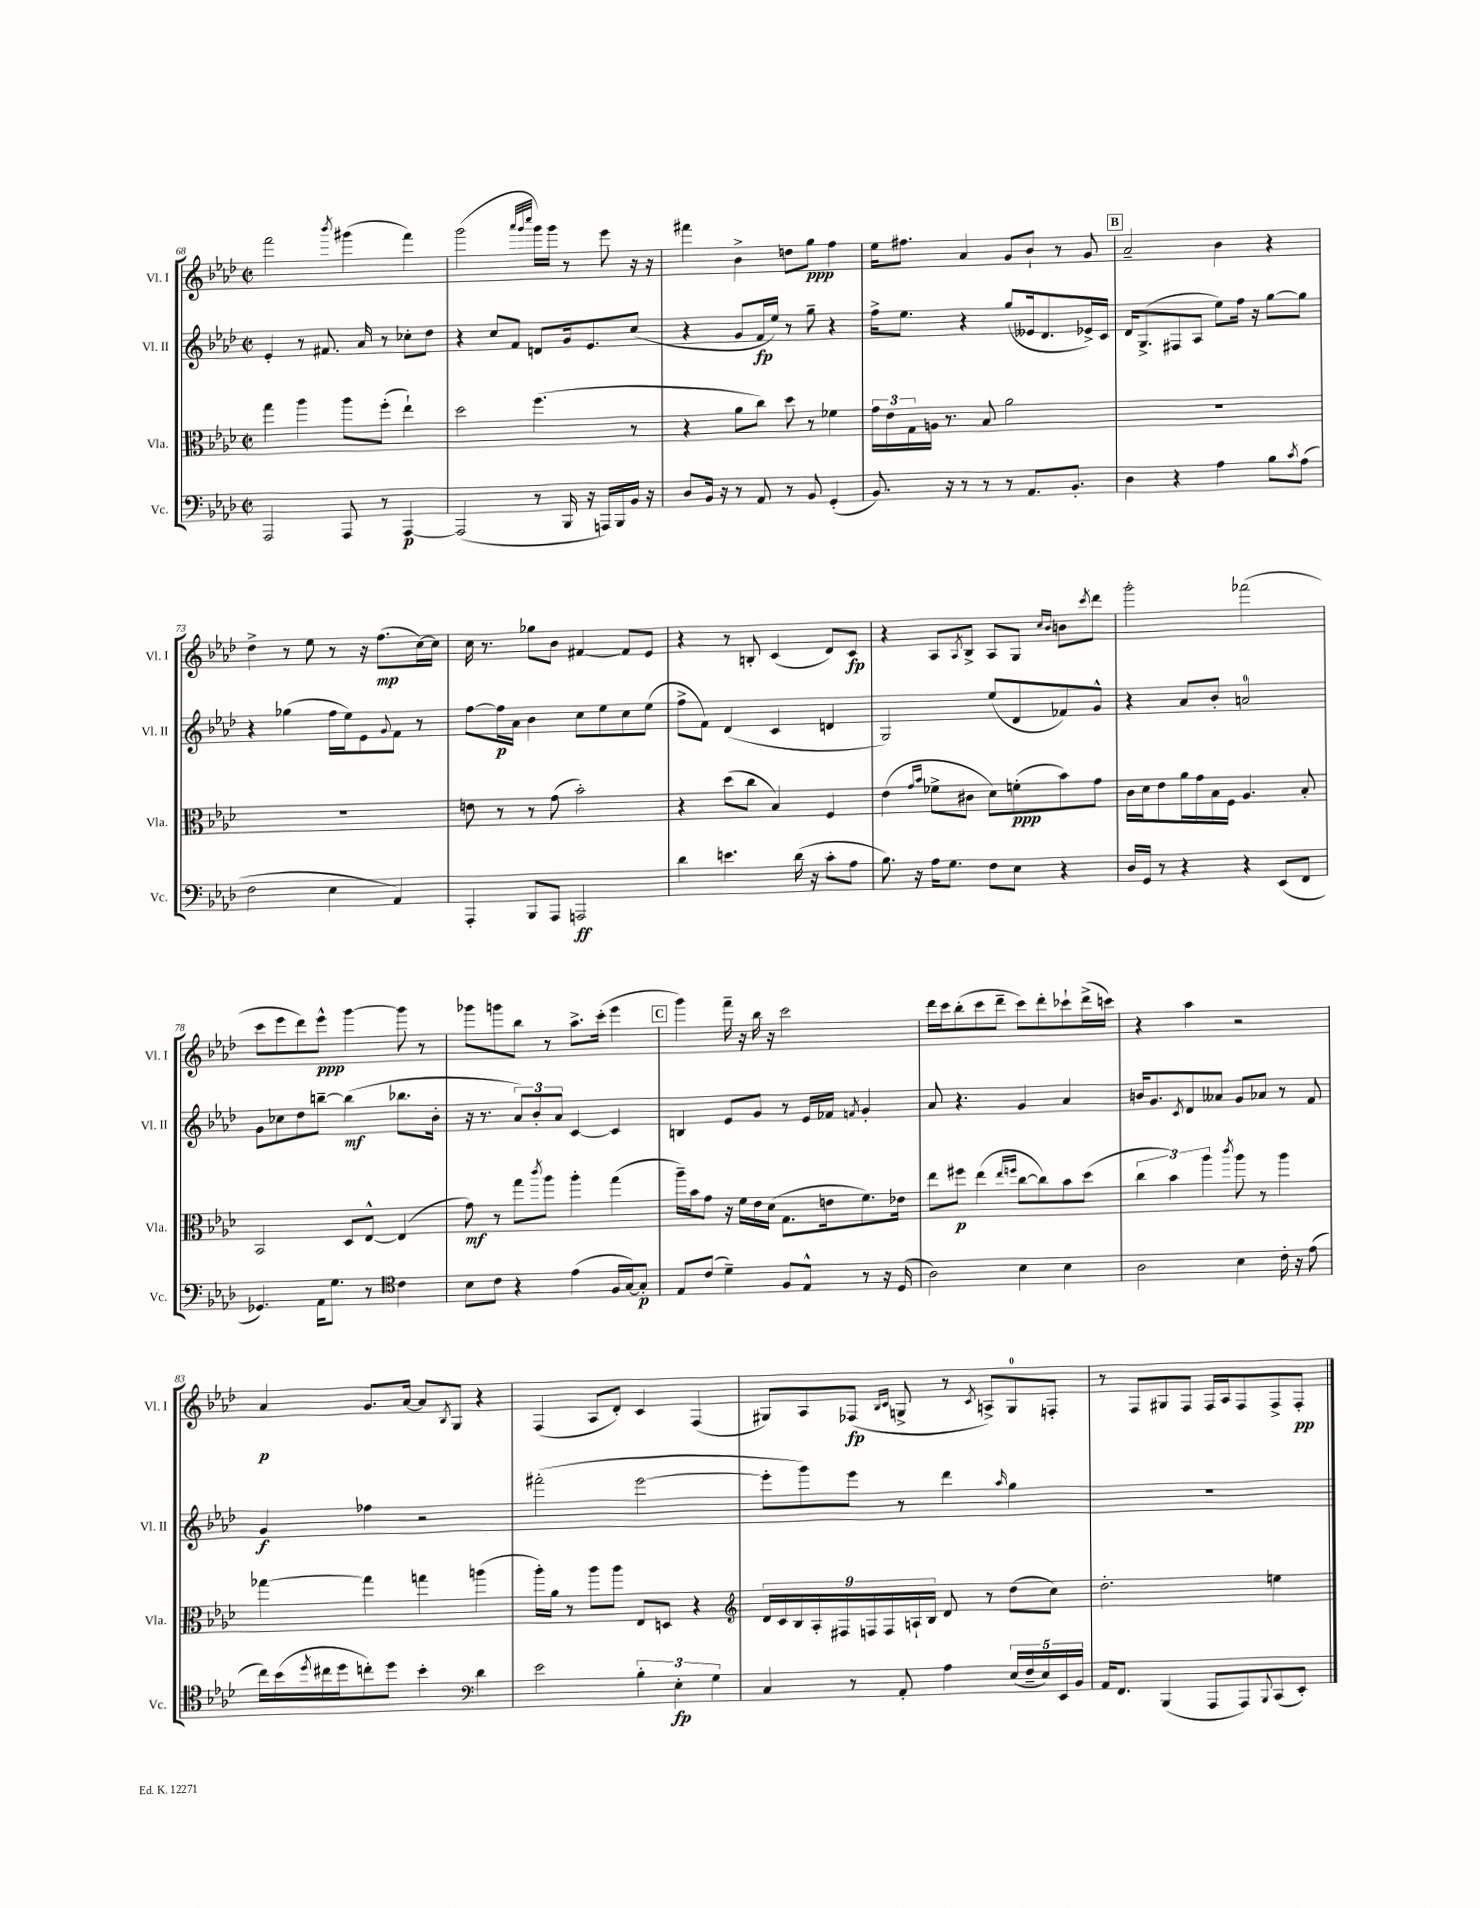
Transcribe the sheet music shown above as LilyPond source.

<<
\new StaffGroup <<
\new Staff = "s0" \with { instrumentName = "Vl. I" shortInstrumentName = "Vl. I" } {
    \clef treble \key aes \major \defaultTimeSignature \time 2/2
    f'''2 \acciaccatura { bes'''8 } gis'''4( f'''4) |
    g'''2( \grace { aes'''32 g'''32 c''''32 } g'''16) g'''16 r8 ees'''8 r16 r16 |
    fis'''4 bes'4-> d''8 g''8\ppp f''4 |
    ees''16 fis''8. aes'4 g'8 bes'8-! r8 g'8 |
    \mark \markup { \box "B" } aes'2-- bes'4 r4 |
    des''4-> r8 ees''8 r8 r16 f''8.\mp( c''16~) c''16 |
    c''16 r8. ges''8 bes'8 fis'4~ fis'8 ees'8 |
    r4 r8 b8-. c'4( des'8) c'8\fp |
    r4 aes8 \acciaccatura { aes8 } bes8-> aes8 g8 \grace { c''16 bes'16 } b'8 \acciaccatura { c'''8 } des'''8 |
    g'''2-. fes'''2( |
    c'''8 ees'''8 des'''8) ees'''8-^\ppp g'''4~ g'''8 r8 |
    ges'''8 g'''8 bes''8 r8 aes''8.-> c'''16-.( ees'''4 |
    \mark \markup { \box "C" } g'''4) f'''16-- r16 bes''16 r16 c'''2 |
    des'''16 c'''16 bes''8-.( c'''8 des'''8-- c'''8) des'''8-. ces'''8-! des'''16->( c'''16) |
    r4 aes''4 r2 |
    aes'4\p g'8. aes'16~ aes'8 \acciaccatura { bes8 } g8 r4 |
    f4( aes8 des'8-.) c'4 f4( |
    gis8) aes8 fes8\fp( \grace { bes16 c'16 } g8-> r8 \acciaccatura { c'8 } a8->) g8-0 f8-. |
    r8 f8 gis8 f8 f16 aes16 f8 f8-> f8-.\pp \bar "|." |
}
\new Staff = "s1" \with { instrumentName = "Vl. II" shortInstrumentName = "Vl. II" } {
    \clef treble \key aes \major \defaultTimeSignature \time 2/2
    ees'4-. r8 fis'8. aes'16 r8 ces''8-. des''8 |
    r4 c''8 f'8 d'8 g'16 ees'8. c''8( |
    r4 g'8 f'16\fp ees''16) r8 g''8-- r4 |
    f''16-> ees''8. r4 g''8( eeses'16 des'8. ees'16->) c'16 |
    \mark \markup { \box "B" } des'16 g8.->( fis8 aes8 ees''8) f''16 r16 g''8~ g''8 |
    r4 ges''4( f''16 ees''16) ees'8 \appoggiatura { g'8 } f'8 r8 |
    f''8~ f''16\p aes'16 bes'4 c''8 ees''8 c''8 ees''8( |
    f''8-> f'8) des'4( c'4 d'4 |
    g2) ees''8( des'8 fes'8) g'8-^ |
    r4 aes'8 bes'8-. a'2-0 |
    g'8 ces''8 des''8 b''8~-- b''4\mf( bes''8. bes'16-. |
    r16 r8. \tuplet 3/2 { aes'8) bes'8-. aes'8 } c'4~ c'4 |
    \mark \markup { \box "C" } b4 ees'8 g'8 r8 ees'16 fes'16 \acciaccatura { f'8 } g'4-. |
    aes'8 r4. g'4 aes'4 |
    b'16 g'8. \acciaccatura { c'8 } des'8 aeses'8 g'8 aes'8 r8 f'8 |
    g'4\f fes''4 r2 |
    fis'''2-.( ees'''2~ |
    ees'''8-. g'''8) ees'''8 r8 des'''4 \grace { aes''16 } g''4 |
    R1 \bar "|." |
}
\new Staff = "s2" \with { instrumentName = "Vla." shortInstrumentName = "Vla." } {
    \clef alto \key aes \major \defaultTimeSignature \time 2/2
    g''4 aes''4 aes''8 f''8-.( ees''4-!) |
    des''2 f''4.( r8 |
    r4 aes'8 c''8) des''8 r8 fes'4 |
    \tuplet 3/2 { g'16 ees'16 g16 } a16 r8. bes8 aes'2 |
    \mark \markup { \box "B" } R1 |
    R1 |
    e'8 r8 r8 g'8( bes'2-.) |
    r4 des''8( c''8 bes4) f4 |
    ees'4( \grace { g'16 bes'16 } fes'8-> cis'8 des'8) f'8-.\ppp( bes'8) g'8 |
    c'16 des'16 ees'8 aes'16 g'16 bes16 f16 aes4. bes8-. |
    bes,2 des8 ees8~-^ ees4( |
    g'8\mf) r8 g''8 \acciaccatura { c'''8 } aes''8 aes''4-. g''4( |
    \mark \markup { \box "C" } aes''16--) bes'16 g'8 r16 f'16 ees'16 des'16( g8. e'16 f'8.) ees'16 |
    ees''8 fis''8\p ees''4( \grace { ees''16 f''16 } c''8~ c''8) bes'8 des''8( |
    \tuplet 3/2 { c''4 bes'4) aes''4 } \acciaccatura { c'''8 } aes''8 r8 aes''4 |
    ges''4~ ges''4 g''4 a''4( |
    aes''16-.) aes'16 r8 aes''8 aes''8 ees8 d8 r4 |
    \clef treble \tuplet 9/8 { des'16 c'16 bes16 aes16-. fis16 f16 f16 a16-! bes16 } des'8 r8 des''8( c''8) |
    des''2.-. e''4 \bar "|." |
}
\new Staff = "s3" \with { instrumentName = "Vc." shortInstrumentName = "Vc." } {
    \clef bass \key aes \major \defaultTimeSignature \time 2/2
    aes,,2 aes,,8 r8 aes,,4~\p |
    aes,,2( r8 bes,,16 r16 a,,16) bes,,16 bes,16 r16 |
    des8 bes,16 r16 r8 aes,8 r8 bes,8 g,4-.( |
    bes,8.) r16 r8 r8 r8 aes,8. bes,8.-. |
    \mark \markup { \box "B" } des4 r4 aes4 bes8 \acciaccatura { c'8 } aes8( |
    f2 ees4 aes,4) |
    aes,,4-. bes,,8 aes,,8 a,,2\ff |
    des'4 e'4. des'16( r16 c'8-. aes8 |
    bes8.) r16 aes16 g8. f8 ees8 r4 |
    des16 g,16 r8 r4 r4 ees,8( f,8 |
    ges,4.) aes,16 g8. r8 \clef tenor c'4 |
    bes8 c'8 r4 ees'4( f16 g16~) g8-.\p |
    \mark \markup { \box "C" } ees8 c'8( des'4--) f8 ees8-^ r8 r16 des16( |
    aes2) bes4 bes4 |
    aes2 bes4 c'16-. r16 ees'8( |
    c''16) bes'16( \acciaccatura { des''8 } cis''16 des''16 c''8-.) des''8 bes'4-. \clef bass des'4 |
    ees'2 \tuplet 3/2 { bes4-. ees4-.\fp g4 } |
    c4 r8 aes,8-. aes4 \tuplet 5/4 { ees16( f16-- ees16) ees,16 bes,16 } |
    aes,16 f,8. bes,,4( aes,,8 aes,,8) \appoggiatura { bes,,8 } c,8( ees,8-.) \bar "|." |
}
>>
>>
\layout { \context { \Score currentBarNumber = #68 } }
